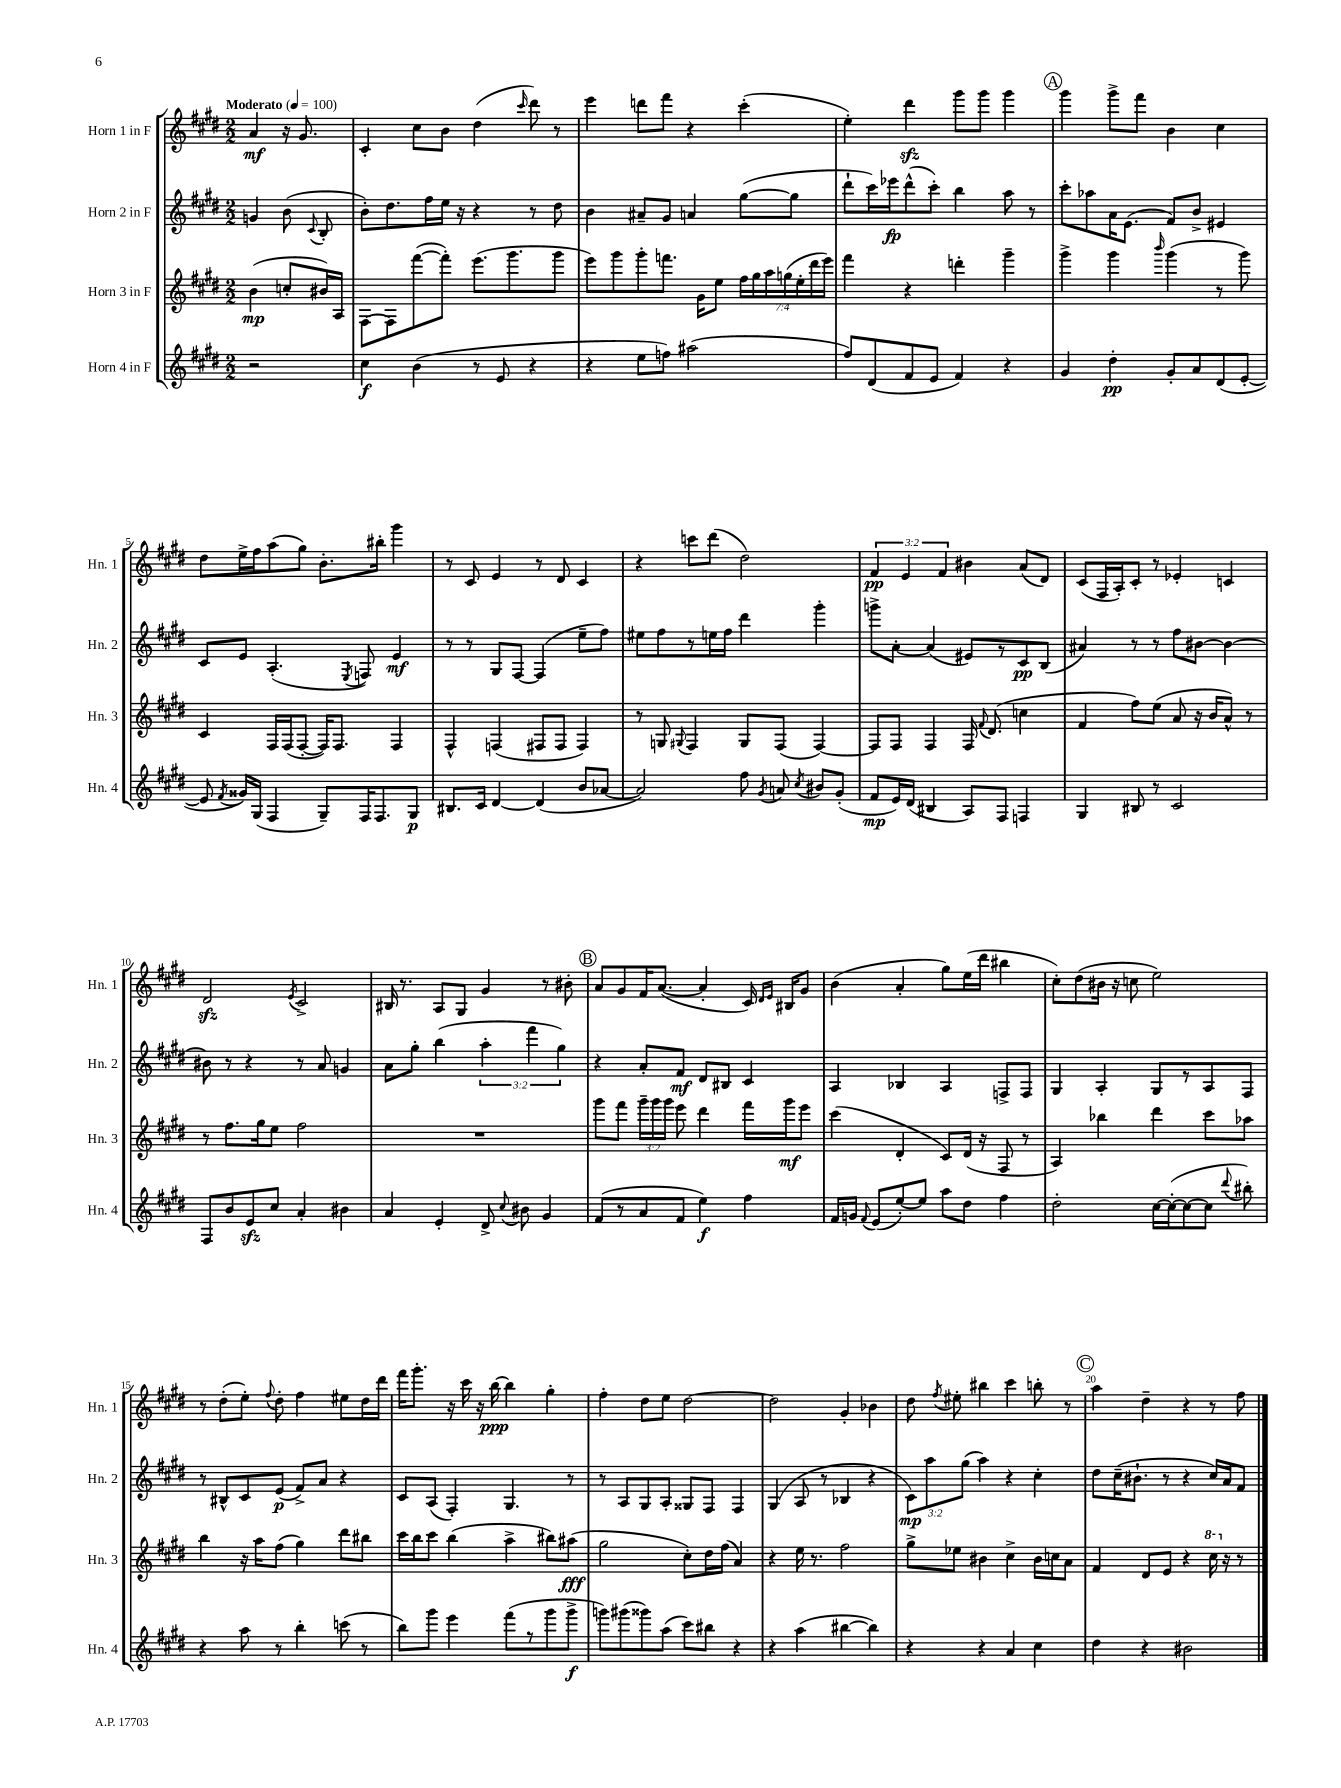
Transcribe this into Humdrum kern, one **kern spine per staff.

**kern	**kern	**kern	**kern
*staff4	*staff3	*staff2	*staff1
*clefG2	*clefG2	*clefG2	*clefG2
*k[f#c#g#d#]	*k[f#c#g#d#]	*k[f#c#g#d#]	*k[f#c#g#d#]
*M2/2	*M2/2	*M2/2	*M2/2
*MM100	*MM100	*MM100	*MM100
2r	(4b	4g	4a
.	8cc'	(8b	16r
.	.	.	8.g#
.	.	8qqc#	.
.	16b#)	8B'	.
.	16A	.	.
=	=	=	=
4cc#	[8F#	8b')	4c#'
.	8F#]	8.dd#	.
(4b	([8fff#	.	8cc#
.	.	16ff#	.
.	8fff#'])	16ee	8b
.	.	16r	.
8r	(8.eee	4r	(4dd#
8e	.	.	.
.	8.ggg#	.	.
.	.	.	16qqccc#
4r	.	8r	8ddd#)
.	8ggg#	8dd#	8r
=	=	=	=
4r	8eee)	4b	4eee
.	8ggg#	.	.
8ee	8ggg#'	8a#~	8ddd
8ff)	8.fff	8g#	8fff#
(2aa#	.	4a	4r
.	16g#	.	.
.	8ee	.	.
.	28ff#	([8gg#	(4ccc#'
.	28gg#	.	.
.	28aa	.	.
.	(28gg	.	.
.	.	8gg#]	.
.	28ee'	.	.
.	28ddd#	.	.
.	28eee)	.	.
=	=	=	=
8ff#)	4fff#	8ddd#`	4ee')
(8d#	.	16ccc#)	.
.	.	16eee-	.
8f#	4r	(8ddd#^^	4ddd#
8e	.	8ccc#')	.
4f#)	4ddd'	4bb	8ggg#
.	.	.	8ggg#
4r	4ggg#~	8aa	4ggg#
.	.	8r	.
=	=	=	=
4g#	4ggg#^	8ccc#'	4ggg#
.	.	8aa-	.
4dd#'	4ggg#	16a	8ggg#^
.	.	(8.e	.
.	.	.	8fff#
.	16qqbbb	.	.
8g#'	(4ggg#	8f#)	4b
8a	.	8b^	.
(8d#	8r	4e#	4cc#
[8e'	8ggg#)	.	.
=	=	=	=
8e]	4c#	8c#	8dd#
8qf#	.	.	.
16g##)	.	8e	16ee^
(16G#	.	.	16ff#
4F#	16F#	(4.A'	(8aa
.	(16F#	.	.
.	[8F#'	.	8gg#)
8G#~)	16F#])	.	8.b'
.	8.F#	.	.
.	.	8qE	.
16F#	.	8F)	.
8.F#	.	.	16bb#'
.	4F#	4e	4ggg#
8G#	.	.	.
=	=	=	=
8.B#	4F#^^	8r	8r
.	.	8r	8c#
16c#	.	.	.
[4d#	(4F	8G#	4e
.	.	[8F#	.
(4d#]	8F#	(4F#]	8r
.	8F#	.	8d#
8b	4F#)	8ee~	4c#
[8a-	.	8ff#)	.
=	=	=	=
2a-])	8r	8ee#	4r
.	8G	8ff#	.
.	8qqG#	.	.
.	4F#	8r	8ccc
.	.	16ee	(8ddd#
.	.	16ff#	.
8ff#	8G#	4ddd#	2dd#)
8qg#	.	.	.
8a	(8F#	.	.
8qcc#	.	.	.
8b#	[4F#)	4ggg#'	.
(8g#'	.	.	.
=	=	=	=
8f#	8F#]	8ggg^	6f#
16e)	8F#	[8a'	.
.	.	.	6e
(16d#	.	.	.
4B#	4F#	(4a]	.
.	.	.	6f#
8A)	16F#	8e#)	4b#
.	8qqf#	.	.
.	(8.d#	.	.
8F#	.	8r	.
4F	4cc	8c#	(8a
.	.	(8B	8d#)
=	=	=	=
4G#	4f#	4a#)	(8c#
.	.	.	16F#
.	.	.	16A')
8B#	8ff#)	8r	8c#'
8r	(8ee	8r	8r
2c#	8a	8ff#	4e-'
.	16r	[8b#	.
.	16b	.	.
.	8a^^)	4b#_	4c
.	8r	.	.
=	=	=	=
8F#	8r	8b#]	2d#
8b	8.ff#	8r	.
8e	.	4r	.
.	16gg#	.	.
8cc#	8ee	.	.
.	.	.	8qe
4a'	2ff#	8r	2c#^
.	.	8a	.
4b#	.	4g	.
=	=	=	=
4a	1r	8a	16B#
.	.	.	8.r
.	.	8gg#'	.
4e'	.	(4bb	8A
.	.	.	8G#
8d#^	.	6aa'	4g#
8qqcc#	.	.	.
8b#	.	.	.
.	.	6fff#	.
4g#	.	.	8r
.	.	6gg#)	.
.	.	.	8b#'
=	=	=	=
(8f#	8ggg#	4r	8a
8r	8fff#	.	8g#
8a	24ggg#~	8a'	16f#
.	24ggg#	.	.
.	.	.	([8.a
.	24ggg#	.	.
8f#	8eee	8f#	.
4ee)	4ddd#	8d#	4a']
.	.	8B#	.
4ff#	16fff#	4c#	16c#)
.	.	.	16qqd#
.	.	.	16qqe
.	16ggg#	.	16B#
.	8eee	.	8g#
=	=	=	=
16f#	(4ccc#	4A	(4b
16g	.	.	.
8qqf#	.	.	.
(8e	.	.	.
[8ee')	4d#'	4B-	4a'
8ee]	.	.	.
8aa	8c#)	4A	8gg#)
8dd#	(16d#	.	(16ee
.	16r	.	16ddd#
4ff#	8F#	8F^	4bb#
.	8r	8F	.
=	=	=	=
2dd#'	4A)	4G#	8cc#')
.	.	.	(8dd#
.	4bb-	4A'	16b#
.	.	.	16r
.	.	.	8cc
[16cc#	4ddd#	8G#	2ee)
(16cc#'_	.	.	.
8cc#_	.	8r	.
8cc#]	8ccc#	8A	.
8qqddd#	.	.	.
8bb#')	8aa-	8F#	.
=	=	=	=
4r	4bb	8r	8r
.	.	8B#^^	(8dd#'
8aa	16r	8c#	8ee')
.	16aa	.	.
.	.	.	8qqff#
8r	(8ff#	(8e	8dd#'
4bb'	4gg#)	8f#^)	4ff#
.	.	8a	.
(8ccc	8ddd#	4r	8ee#
8r	8bb#	.	16dd#
.	.	.	16ddd#
=	=	=	=
8bb)	16ccc#	8c#	16fff#
.	16bb	.	8.ggg#'
8ggg#	8ccc#	(8A	.
4eee	(4bb	4F#')	16r
.	.	.	16ccc#
.	.	.	16r
.	.	.	[16bb
(8fff#	4aa^	4.G#	4bb]
8r	.	.	.
8ggg#	8bb#)	.	4gg#'
8ggg#^	(8aa#	8r	.
=	=	=	=
8ggg)	2gg#	8r	4ff#'
(8ggg#	.	8A	.
8ggg##)	.	8G#	8dd#
(8aa	.	8A'	8ee
8ccc#)	8cc#')	8G##	[2dd#
8bb#	16dd#	8F#	.
.	(16ff#	.	.
4r	4a)	4F#	.
=	=	=	=
4r	4r	(4G#	2dd#]
(4aa	16ee	8A	.
.	8.r	.	.
.	.	8r	.
[4bb#	2ff#	4B-	4g#'
4bb#])	.	4r	4b-
=	=	=	=
4r	8gg#^	12c#)	8dd#
.	.	12aa	.
.	.	.	8qff#
.	8ee-	.	8ee#'
.	.	(12gg#	.
4r	4b#	4aa)	4bb#
4a	4cc#^	4r	4ccc#
4cc#	16b#	4cc#'	8bb'
.	16cc	.	.
.	8a	.	8r
=	=	=	=
4dd#	4f#	8dd#	4aa
.	.	(16cc#~	.
.	.	8.b#`	.
4r	8d#	.	4dd#~
.	8e	8r	.
2b#	4r	4r	4r
.	16ccc#	16cc#)	8r
.	16r	16a	.
.	8r	8f#	8ff#
==	==	==	==
*-	*-	*-	*-
